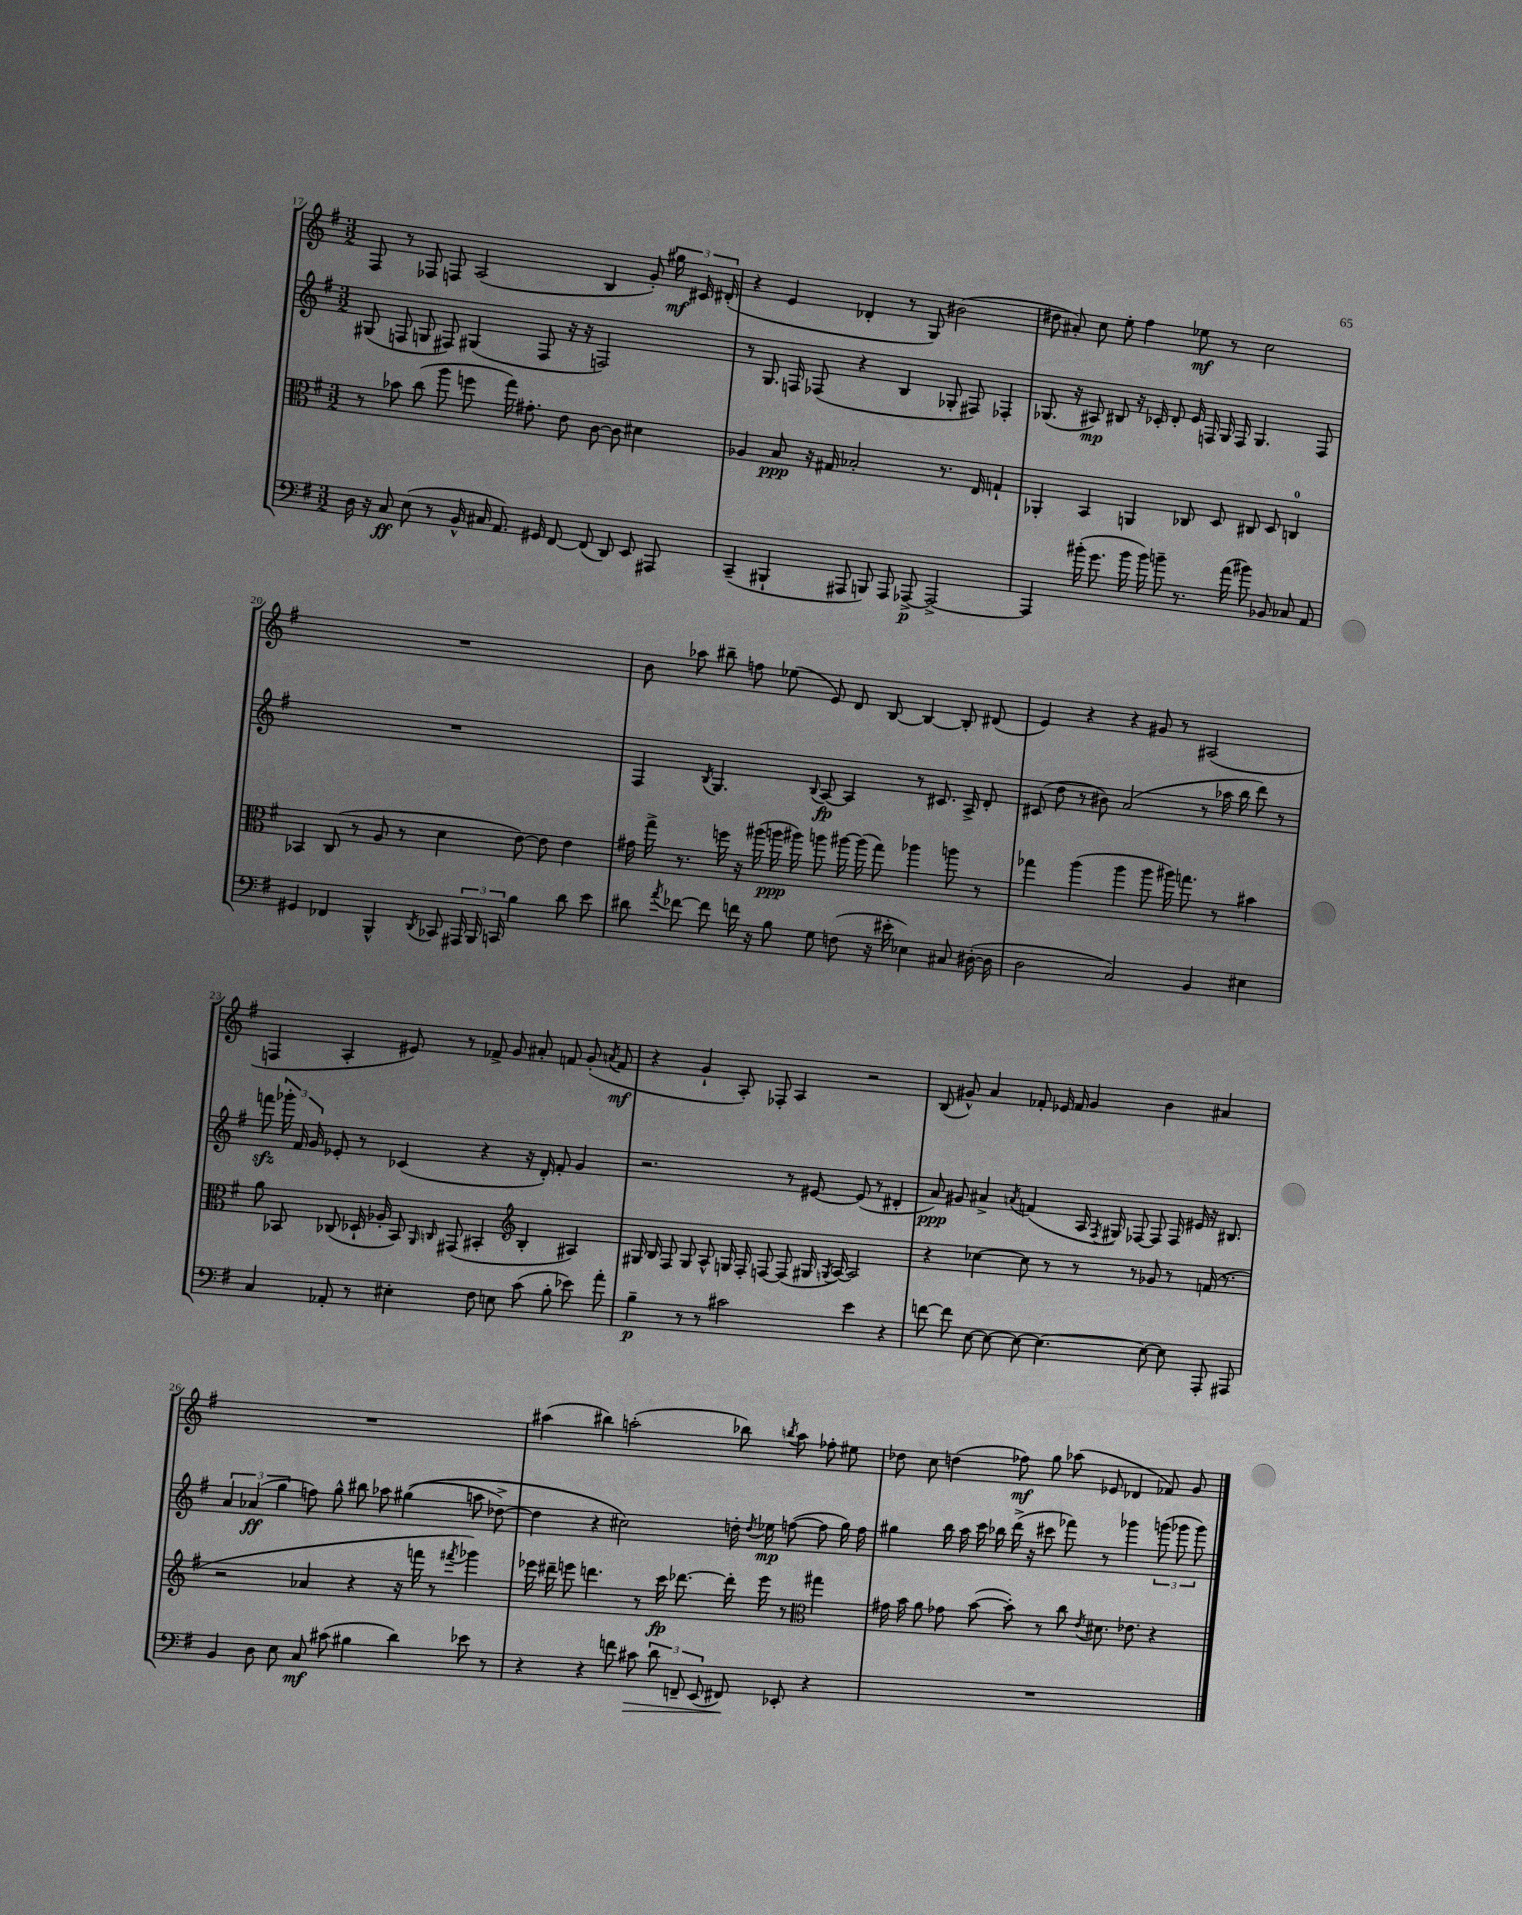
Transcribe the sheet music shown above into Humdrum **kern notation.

**kern	**dynam	**kern	**dynam	**kern	**dynam	**kern	**dynam
*part4	*part4	*part3	*part3	*part2	*part2	*part1	*part1
*staff4	*staff4	*staff3	*staff3	*staff2	*staff2	*staff1	*staff1
*clefF4	*	*clefC3	*	*clefG2	*	*clefG2	*
*k[f#]	*	*k[f#]	*	*k[f#]	*	*k[f#]	*
*M3/2	*	*M3/2	*	*M3/2	*	*M3/2	*
=17	=17	=17	=17	=17	=17	=17	=17
16D\	.	8r	.	(8G#X/	.	8F#/	.
16r	.	.	.	.	.	.	.
8C/	ff	8b-X\	.	8Fn/	.	8r	.
(8E\	.	(8cc\	.	8Gn/	.	8F-X/	.
8r	.	8aa\	.	8F#X/)	.	8Fn/	.
16BB^^/	.	8ffn\	.	(4G#X/	.	(2A/	.
16C#X/	.	.	.	.	.	.	.
8.AA/)	.	16gg\)	.	.	.	.	.
.	.	8.g#X'\	.	.	.	.	.
.	.	.	.	8F#/	.	.	.
16GG#X/	.	.	.	.	.	.	.
[8FF#/	.	8e\	.	16r	.	.	.
.	.	.	.	16r	.	.	.
(8FF#/]	.	[8c\	.	2Fn/)	.	4B/	.
8DD/)	.	8c\]	.	.	.	.	.
8EE/	.	4d#X\	.	.	.	8g'/)	.
8AAA#X/	.	.	.	.	.	24gg#X\	mf
.	.	.	.	.	.	24c#X/	.
.	.	.	.	.	.	(24d#X'/	.
=18	=18	=18	=18	=18	=18	=18	=18
(4CC~/	.	4A-X/	.	8r	.	4r	.
.	.	.	.	8.G/	.	.	.
4BBB#X`/	.	8B/	ppp	.	.	4e/	.
.	.	.	.	16Fn/	.	.	.
.	.	16r	.	(8F-X/	.	.	.
.	.	16G#X/	.	.	.	.	.
8AAA#X/	.	2B-X'/	.	4r	.	4d-X'/	.
8BBBn/)	.	.	.	.	.	.	.
8AAA#/	.	.	.	4B/	.	8r	.
[8AAA-X^/	p	.	.	.	.	8G/)	.
2AAA-^/_	.	8.r	.	8G-X'/	.	(2b#X\	.
.	.	.	.	8F#X/)	.	.	.
.	.	16E/	.	.	.	.	.
.	.	4Gn`/	.	4F-X'/	.	.	.
=19	=19	=19	=19	=19	=19	=19	=19
4AAA-/]	.	4AA-X'/	.	(8.G-X/	.	8dd#X\	.
.	.	.	.	.	.	8a#X'/)	.
.	.	.	.	16r	.	.	.
(16b#X'\	.	4BB/	.	8A#X/)	mp	8cc\	.
8.g\	.	.	.	.	.	.	.
.	.	.	.	8B#X/	.	8ee'\	.
16b#\	.	4AAn/	.	16r	.	4ff#\	.
16b#\)	.	.	.	16c-X'/	.	.	.
8bn~\	.	.	.	8d'/	.	.	.
8.r	.	8C-X/	.	16e/	.	8ee-X\	mf
.	.	.	.	16Fn/	.	.	.
.	.	8D/	.	16G-/	.	8r	.
(16a\	.	.	.	16F/	.	.	.
8b#X\)	.	8C#X/	.	4.G-/	.	2cc\	.
8BB-X/	.	8D/	.	.	.	.	.
8C-X/	.	4Cn/	.	.	.	.	.
8AA/	.	.	.	8F/	.	.	.
!!LO:LB:g=z
=20	=20	=20	=20	=20	=20	=20	=20
4GG#X/	.	4BB-X/	.	1.r	.	1.r	.
4FF-X/	.	(8C/	.	.	.	.	.
.	.	8r	.	.	.	.	.
4BBB^^/	.	8A/	.	.	.	.	.
.	.	8r	.	.	.	.	.
8qDD/	.	.	.	.	.	.	.
8CC-X/	.	4d\	.	.	.	.	.
24AAA#X/	.	.	.	.	.	.	.
24BBB/	.	.	.	.	.	.	.
24CCn/	.	.	.	.	.	.	.
4B\	.	[8e\)	.	.	.	.	.
.	.	8e\]	.	.	.	.	.
8d\	.	4e\	.	.	.	.	.
8e\	.	.	.	.	.	.	.
=21	=21	=21	=21	=21	=21	=21	=21
8d#X\	.	16g#X\	.	4F#/	.	8b\	.
.	.	16gg^\	.	.	.	.	.
8qa/	.	.	.	.	.	.	.
[8f-X\	.	8.r	.	.	.	8aa-X\	.
.	.	.	.	8qB/	.	.	.
8f-\]	.	.	.	4.G/	.	8bb#X~\	.
.	.	16ffn\	.	.	.	.	.
16fn\	.	16r	.	.	.	8ffn\	.
16r	.	(16aa#X\	.	.	.	.	.
8B\	.	16aan\	ppp	.	.	(8ee-X\	.
.	.	16aa#X\)	.	.	.	.	.
.	.	.	.	8qqB/	.	.	.
8G\	.	8aan\	.	[8A/	fp	8e/)	.
(8Fn\	.	[16aa#X\	.	4A/]	.	8d/	.
.	.	(16aa#\]	.	.	.	.	.
16r	.	8gg\)	.	.	.	[8B/	.
16e#X'\	.	.	.	.	.	.	.
4E-X\)	.	4aa-X\	.	8r	.	4B/_	.
.	.	.	.	8.c#X/	.	.	.
8C#X/	.	8aan\	.	.	.	8B'/]	.
.	.	.	.	16A^/	.	.	.
([16D#X'\	.	8r	.	8d'/	.	(8d#X/	.
16D#\]	.	.	.	.	.	.	.
=22	=22	=22	=22	=22	=22	=22	=22
2D\	.	4gg-X\	.	(8c#X/	.	4e/)	.
.	.	.	.	8dd\	.	.	.
.	.	(4aa\	.	8r	.	4r	.
.	.	.	.	8b#X\)	.	.	.
2C/)	.	4aa\	.	(2a/	.	4r	.
.	.	8aa\	.	.	.	8g#X/	.
.	.	16aa#X\)	.	.	.	8r	.
.	.	8.ggn\	.	.	.	.	.
4BB/	.	.	.	8r	.	(2A#X/	.
.	.	8r	.	16aa-X\	.	.	.
.	.	.	.	16bb\	.	.	.
4E#X\	.	4b#X\	.	8ddd\)	.	.	.
.	.	.	.	8r	.	.	.
!!LO:LB:g=z
=23	=23	=23	=23	=23	=23	=23	=23
4C/	.	8a\	.	8fffnzz\	.	4Fn/	.
.	.	8BB-X/	.	24ggg-X'\	.	.	.
.	.	.	.	24f#/	.	.	.
.	.	.	.	24g/	.	.	.
8AA-X'/	.	(8C-X/	.	8e-X'/	.	4A'/	.
8r	.	16D-X`/	.	8r	.	.	.
.	.	16A-X'/	.	.	.	.	.
4E#X'\	.	8BB-/)	.	(4c-X/	.	8e#X/)	.
.	.	16qqAA/	.	.	.	.	.
.	.	16qqCn/	.	.	.	.	.
.	.	(8GG#X/	.	.	.	8r	.
8F#\	.	4BB#X'/	.	4r	.	8f-X^/	.
8En\	.	.	.	.	.	8g/	.
*	*	*clefG2	*	*	*	*	*
(8c\	.	4B'/	.	16r	.	8a#X'/	.
.	.	.	.	16d'/)	.	.	.
8B'\	.	.	.	8f#'/	.	8fn/	.
8e-X\)	.	4A#X/)	.	4g/	.	(8g'/	.
.	.	.	.	.	.	8qan/	.
8a'\	.	.	.	.	.	8f/	mf
=24	=24	=24	=24	=24	=24	=24	=24
4B~\	p	16G#X/	.	2.r	.	4r	.
.	.	16B/	.	.	.	.	.
.	.	8F#/	.	.	.	.	.
8r	.	8G#/	.	.	.	4g`/	.
8r	.	8A^^/	.	.	.	.	.
2c#X\	.	16Gn/	.	.	.	8A'/)	.
.	.	16F#'/	.	.	.	.	.
.	.	[8Fn/	.	.	.	8F-X'/	.
.	.	(8F/]	.	8r	.	4A/	.
.	.	16G#X/	.	[8e#X/	.	.	.
.	.	8qGn/	.	.	.	.	.
.	.	[16A/)	.	.	.	.	.
4e\	.	2A/]	.	(8e#/]	.	2r	.
.	.	.	.	8r	.	.	.
4r	.	.	.	4d#X'/	.	.	.
=25	=25	=25	=25	=25	=25	=25	=25
[8fn\	.	4r	.	8a/)	ppp	(8B/	.
8f\]	.	.	.	8g#X/	.	8g#X^^/)	.
[8E\	.	[4cc-X\	.	4a#X^/	.	4a/	.
8E\_	.	.	.	.	.	.	.
.	.	.	.	8qan/	.	.	.
8E\_	.	8cc-\]	.	(4fn/	.	8f-X'/	.
4.E\_	.	8r	.	.	.	16e-X/	.
.	.	.	.	.	.	16f-/	.
.	.	8r	.	16A/	.	4g#/	.
.	.	.	.	8qF#/	.	.	.
.	.	.	.	16G#X/)	.	.	.
.	.	8r	.	[8F-X/	.	.	.
8E\_	.	8g-X/	.	8F-/]	.	4b\	.
8E\]	.	8r	.	16F-/	.	.	.
.	.	.	.	16e#X/	.	.	.
8AAA'/	.	(16fn/	.	16r	.	4a#X/	.
.	.	8.r	.	8.B#X/	.	.	.
8AAA#X/	.	.	.	.	.	.	.
!!LO:LB:g=z
=26	=26	=26	=26	=26	=26	=26	=26
4BB/	.	2r	.	6a/	.	1.r	.
.	.	.	.	(6a-X/	ff	.	.
8D\	.	.	.	.	.	.	.
.	.	.	.	6gg\	.	.	.
8E\	.	.	.	.	.	.	.
8C/	mf	4a-X/	.	8ffn\)	.	.	.
(8c#X\	.	.	.	8gg^^\	.	.	.
4B#X\	.	4r	.	8bb#X\	.	.	.
.	.	.	.	8aa-X\	.	.	.
4d\)	.	16r	.	((4gg#X\	.	.	.
.	.	16fffn\	.	.	.	.	.
.	.	8r	.	.	.	.	.
.	.	8qfff#X/	.	.	.	.	.
8e-X\	.	4ggg-X\)	.	8aan\	.	.	.
8r	.	.	.	[8dd-X^\)	.	.	.
=27	=27	=27	=27	=27	=27	=27	=27
4r	.	16eee-X\	.	4dd-\]	.	(4aa#X\	.
.	.	16ddd#X~\	.	.	.	.	.
.	.	8eeen\	.	.	.	.	.
4r	.	4.dddn\	.	4r	.	4bb#X\)	.
8fn\	.	.	.	2cc#X\)	.	(2aan'\	.
!	!LO:HP:b	!	!	!	!	!	!
8c#X\	>	8r	.	.	.	.	.
12d\	.	16ccc\	fp	.	.	.	.
.	.	[8.ddd-X\	.	.	.	.	.
12FFn~/	.	.	.	.	.	.	.
(12EE/	.	.	.	.	.	.	.
8FF#X/)	.	16ddd-'\]	.	16ddn'\	.	8bb-X\)	.
.	.	.	.	8qdd/	.	.	.
.	.	16eee\	.	16ee-X\	mp	.	.
.	.	.	.	.	.	8qbbn/	.
8EE-X'/	]	8r	.	([8ffn\	.	8aa\	.
*	*	*clefC3	*	*	*	*	*
4r	.	4gg#X\	.	8ff\]	.	8ff-X'\	.
.	.	.	.	16gg\)	.	8ee#X\	.
.	.	.	.	16ff\	.	.	.
=28	=28	=28	=28	=28	=28	=28	=28
1.r	.	16g#X\	.	4gg#X\	.	8dd-X\	.
.	.	16b\	.	.	.	.	.
.	.	8a\	.	.	.	8cc\	.
.	.	8g-X\	.	16bb\	.	(4ddn\	.
.	.	.	.	16aa\	.	.	.
.	.	([8b\	.	16ccc\	.	.	.
.	.	.	.	16bb-X\	.	.	.
.	.	8b'\])	.	(16ddd^\	.	8ff-X\)	mf
.	.	.	.	16r	.	.	.
.	.	8r	.	8ccc#X\	.	8gg\	.
.	.	8cc\	.	8fff-X\)	.	(8aa-X\	.
.	.	8qe/	.	.	.	.	.
.	.	8.d#X\	.	8r	.	8e-X/	.
.	.	.	.	4ggg-X\	.	4d-X/	.
.	.	8.e-X\	.	.	.	.	.
.	.	4r	.	(12gggn\	.	8f-X/)	.
.	.	.	.	12ggg-X\	.	.	.
.	.	.	.	.	.	8g/	.
.	.	.	.	12ggg-\)	.	.	.
==	==	==	==	==	==	==	==
*-	*-	*-	*-	*-	*-	*-	*-
